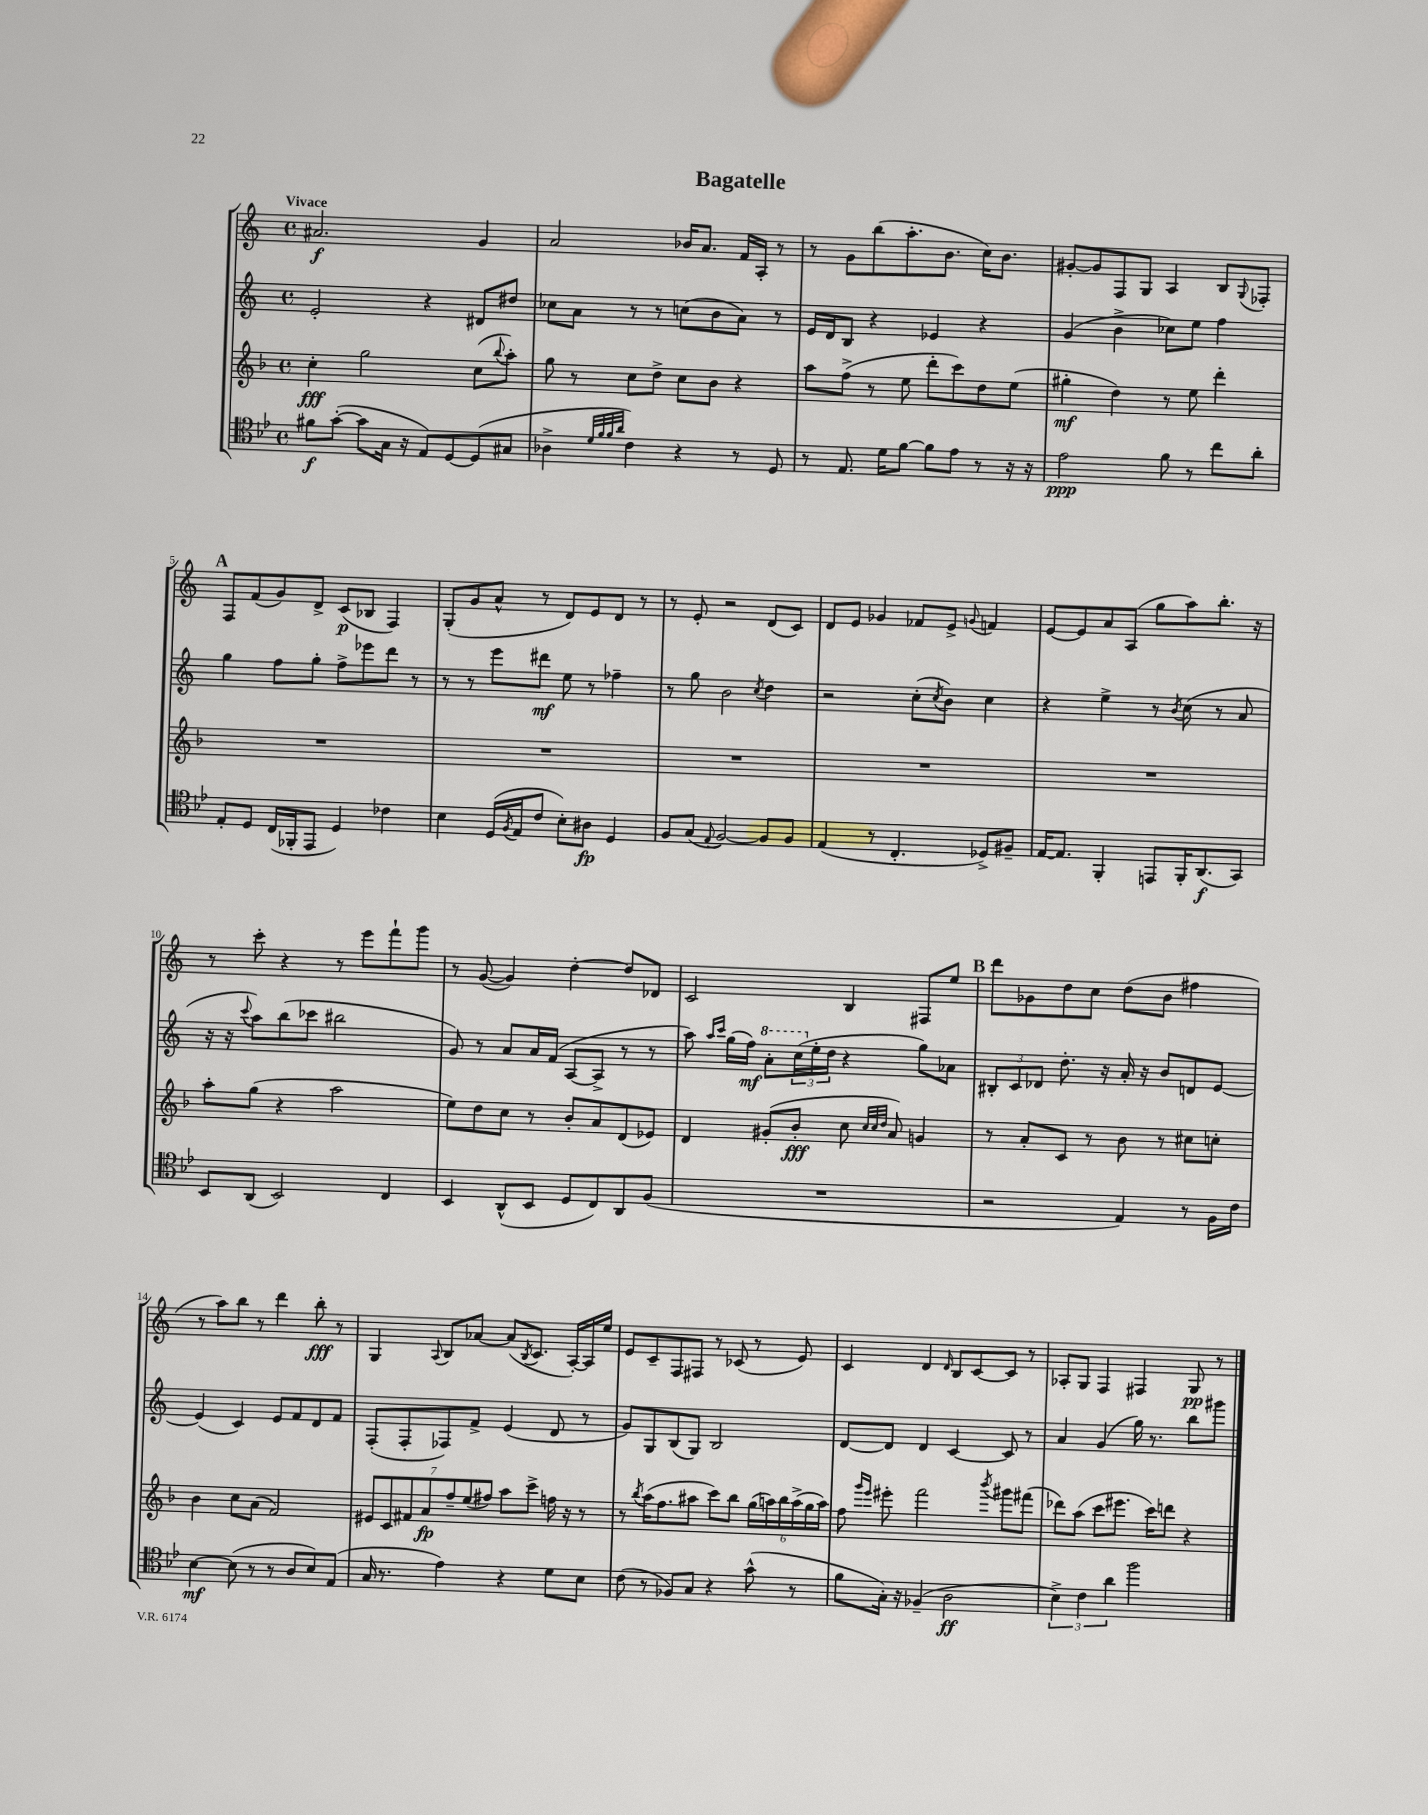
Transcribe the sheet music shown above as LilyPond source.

\header { title = "Bagatelle" }
<<
\new StaffGroup <<
\new Staff = "s0" {
    \clef treble \key c \major \defaultTimeSignature \time 4/4 \tempo "Vivace"
    ais'2.\f g'4 |
    a'2 bes'16 a'8. f'16 a16-. r8 |
    r8 g'8 b''8( a''8.-. b'8. c''16) b'8. |
    gis'8~-. gis'8 f8 g8 a4 b8 \appoggiatura { g8 } fes8-. |
    \mark \markup { \bold "A" } f8 f'8( g'8) d'8-> c'8\p( bes8 f4) |
    g8-.( g'8 a'8-^ r8 d'8) e'8 d'8 r8 |
    r8 e'8-. r2 d'8( c'8) |
    d'8 e'8 ges'4 fes'8 e'8-> \appoggiatura { g'8 } f'4 |
    e'8~ e'8 a'8 a8( g''8 a''8) b''8.-. r16 |
    r8 c'''8-. r4 r8 e'''8 f'''8-! g'''8 |
    r8 g'8~( g'4) d''4~-. d''8 des'8 |
    c'2 b4 fis8 e''8 |
    \mark \markup { \bold "B" } d'''8 ges'8 d''8 c''8 d''8( b'8 fis''4 |
    r8 a''8) b''8 r8 d'''4 b''8-.\fff r8 |
    g4 \appoggiatura { a8 } b8 aes'8~ aes'8( \acciaccatura { b8 } c'8. a16~-.) a16 e''16 |
    e'8 c'8-- f8 fis8 r8 ces'8( r8 e'8) |
    c'4 d'4 \grace { d'16 } b8 c'8~ c'8 r8 |
    aes8-. g8 f4 fis4 g8\pp r8 \bar "|." |
}
\new Staff = "s1" {
    \clef treble \key c \major \defaultTimeSignature \time 4/4
    e'2-. r4 dis'8 dis''8 |
    ces''8 a'8 r8 r8 c''8( b'8 a'8) r8 |
    e'16 d'16 b8 r4 ees'4 r4 |
    g'4( b'4-> ces''8) e''8 f''4 |
    \mark \markup { \bold "A" } g''4 f''8 g''8-. f''8-> ees'''8 d'''8 r8 |
    r8 r8 e'''8 dis'''8\mf e''8 r8 fes''4-- |
    r8 g''8 b'2 \acciaccatura { c''8 } d''4 |
    r2 c''8-.( \acciaccatura { c''8 } b'8) c''4 |
    r4 e''4-> r8 \acciaccatura { b'8 } c''8( r8 a'8 |
    r16 r16 \appoggiatura { c'''8 } a''8) b''8( ces'''8 bis''2 |
    g'8) r8 a'8 a'16 f'16( a8~ a8-> r8 r8 |
    a''8) \grace { a''16 c'''16 } g''16( f''16\mf) \ottava #1 a''8-. \tuplet 3/2 { c'''16( \ottava #0 e''16-. d''16 } r4 g''8) aes'8 |
    \mark \markup { \bold "B" } \tuplet 3/2 { bis8-. c'8 des'8 } d''8.-. r16 a'16-. r16 b'8 d'8 e'8~ |
    e'4( c'4) e'8 f'8 d'8 f'8 |
    f8-.( f8-. fes8) f'8-> e'4( d'8 r8 |
    g'8) g8 b8( g8) b2 |
    d'8~ d'8 d'4 c'4~ c'8 r8 |
    a'4 g'4( g''16) r8. b''8 gis'''8 \bar "|." |
}
\new Staff = "s2" {
    \clef treble \key f \major \defaultTimeSignature \time 4/4
    c''4-.\fff g''2 c''8( \appoggiatura { bes''8 } a''8-.) |
    g''8 r8 c''8 d''8-> c''8 bes'8 r4 |
    a''8 f''8->( r8 e''8 d'''8-. c'''8) d''8 e''8( |
    gis''4-.\mf d''4) r8 e''8 d'''4-. |
    \mark \markup { \bold "A" } R1 |
    R1 |
    R1 |
    R1 |
    R1 |
    a''8-. g''8( r4 a''2 |
    e''8) d''8 c''8 r8 bes'8-. a'8 d'8( ees'8) |
    d'4 gis'8-.( bes'8-.\fff c''8 \grace { c''32 c''32 d''32 } a'8) g'4 |
    \mark \markup { \bold "B" } r8 a'8-. c'8 r8 bes'8 r8 cis''8 c''8-. |
    bes'4 c''8 a'8( f'2) |
    \tuplet 7/4 { eis'8 c'8 fis'8 a'8\fp f''8-- e''8( fis''8) } a''8 c'''8-> f''16 r16 r8 |
    r8 \acciaccatura { bes''8 } a''16( f''8. ais''8 c'''8) bes''8 \tuplet 6/4 { g''16( a''16) bes''16 a''16->( g''16 a''16) } |
    f''8 \grace { g'''16 e'''16 } eis'''8-. f'''2 \acciaccatura { bes'''8 } gis'''8 fis'''8( |
    des'''8) a''8( c'''8 eis'''8. c'''16) d'''8 r4 \bar "|." |
}
\new Staff = "s3" {
    \clef tenor \key bes \major \defaultTimeSignature \time 4/4
    fis'8\f g'8~-.( g'8 g16 r16 ees8) d8~ d8( gis8 |
    aes4-> \grace { d'32 f'32 f'32 a'32 } c'4) r4 r8 d8 |
    r8 ees8. d'16 f'8~ f'8 ees'8 r8 r16 r16 |
    ees'2\ppp f'8 r8 c''8 a'8-. |
    \mark \markup { \bold "A" } ees8-. d8 c16( fes,16-. ees,8 d4) ces'4 |
    bes4 d16( \acciaccatura { f8 } ees16 c'8 bes8-.) ais8\fp d4 |
    f8 g8( \appoggiatura { ees8 } f2~) f8 f8 |
    ees4( r8 c4.-. des8->) fis8-- |
    ees16~ ees8. f,4-. e,8 f,16-. a,8.\f( g,8) |
    bes,8 a,8( bes,2) c4 |
    bes,4 a,8-^( bes,8 d8 c8) a,8 f8( |
    R1 |
    \mark \markup { \bold "B" } r2 ees4) r8 f16 c'16 |
    bes4~\mf bes8( r8 r8 a8 bes8) ees8( |
    g16 r8. ees'4) r4 d'8 bes8 |
    c'8( r8 fes8) g8 r4 g'8-^( r8 |
    f'8 g16-.) r16 fes4--( a2\ff |
    \tuplet 3/2 { bes4->) c'4 a'4 } f''2 \bar "|." |
}
>>
>>
